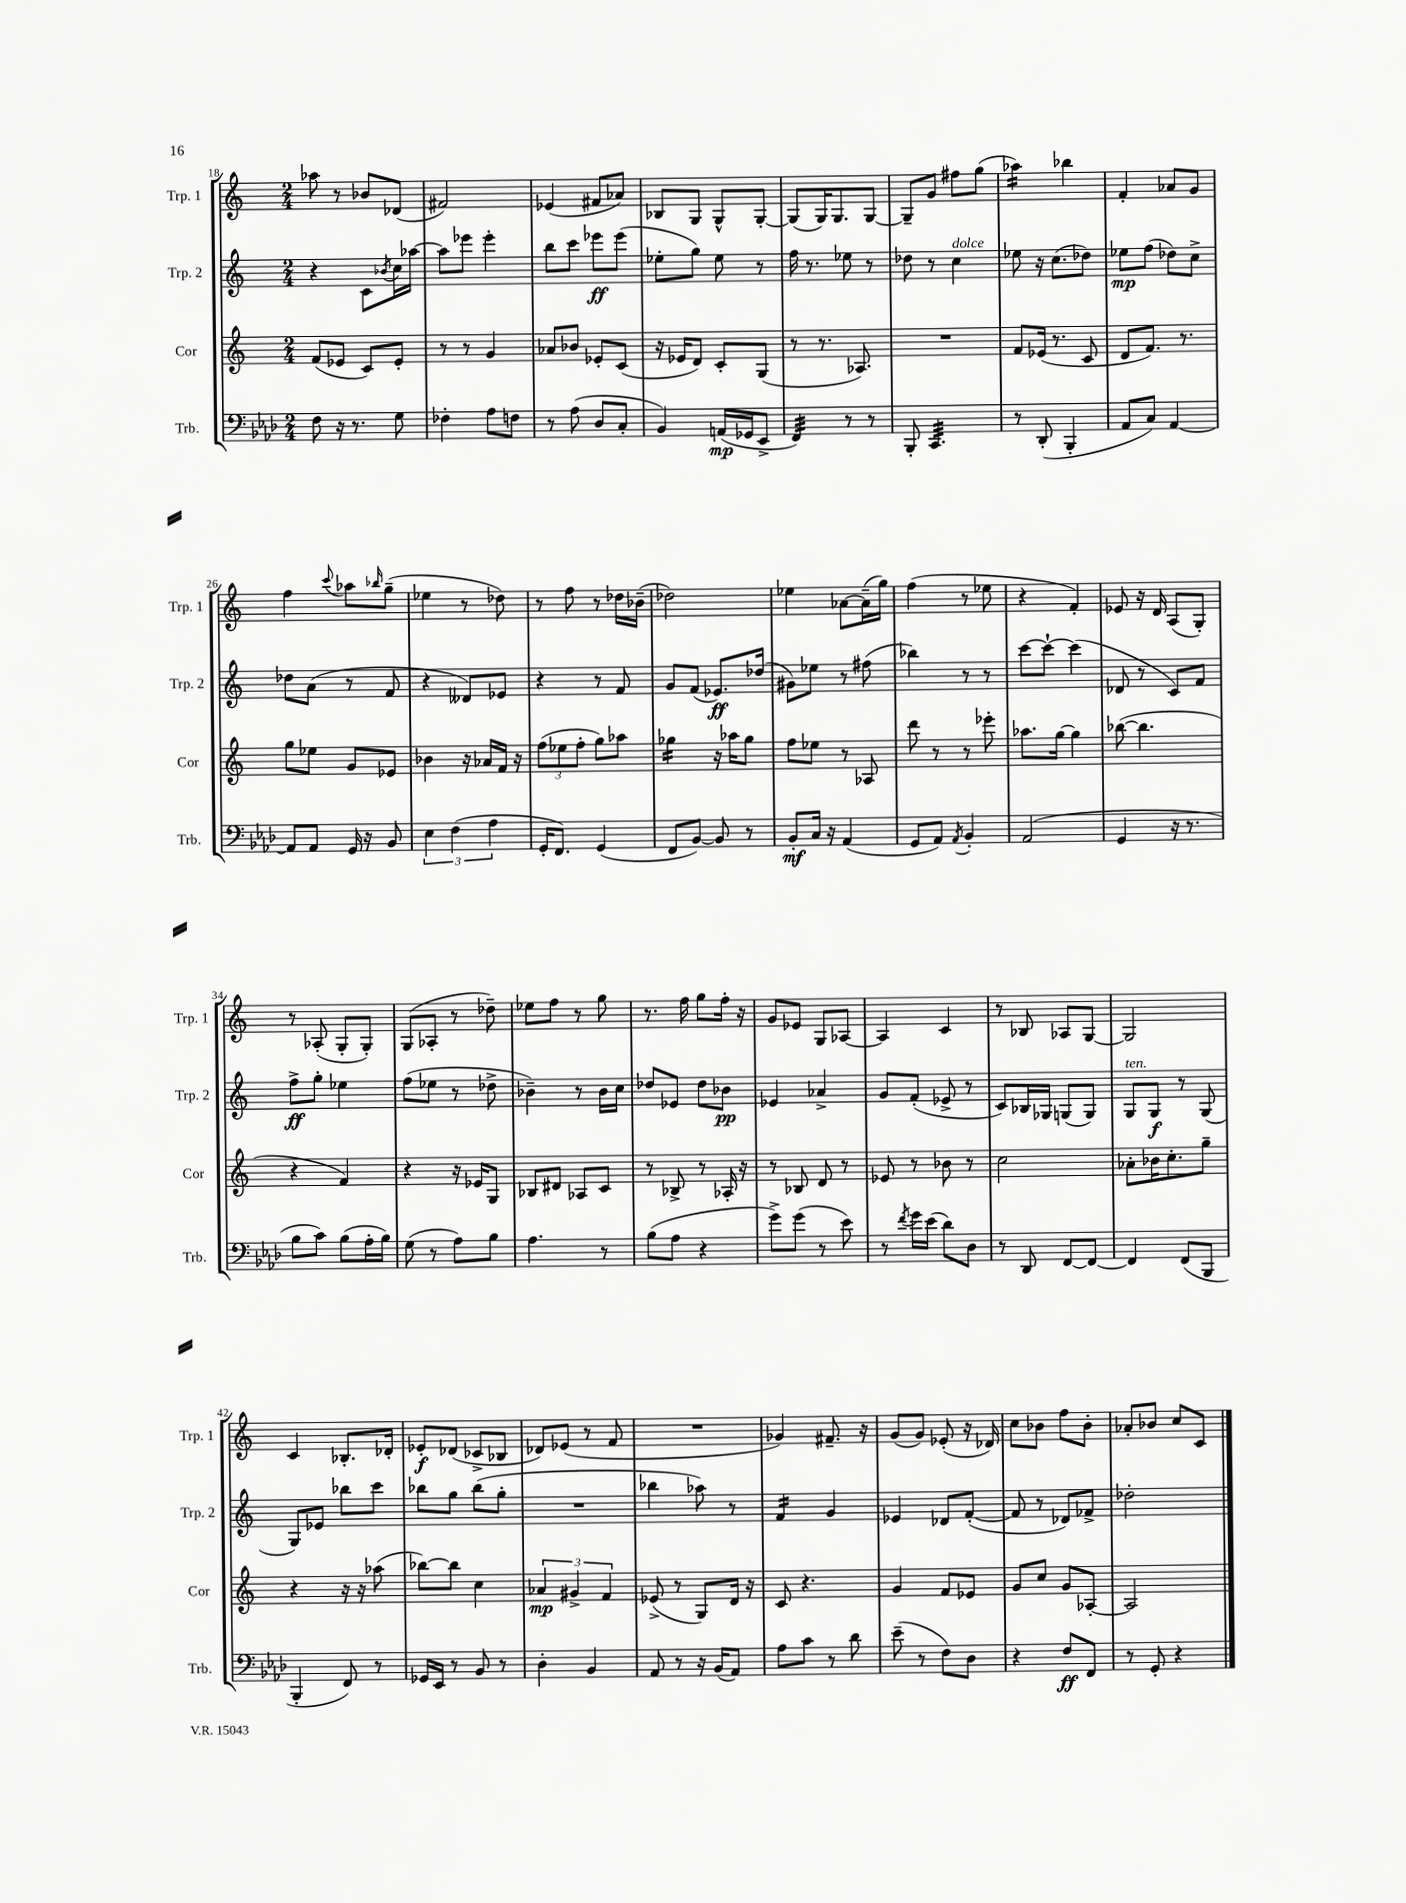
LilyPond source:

<<
\new StaffGroup <<
\new Staff = "s0" \with { instrumentName = "Trp. 1" shortInstrumentName = "Trp. 1" } {
    \clef treble \key c \major \numericTimeSignature \time 2/4
    aes''8 r8 bes'8 des'8( |
    fis'2) |
    ees'4( fis'8 aes'8) |
    bes8 g8 g8-^ g8~-. |
    g8( g16) g8. g8~ |
    g8-- g'8 fis''8 g''8( |
    aes''4:16) bes''4 |
    f'4-. aes'8 g'8 |
    f''4 \appoggiatura { c'''8 } aes''8 \grace { bes''16 } g''8--( |
    ees''4 r8 des''8) |
    r8 f''8 r8 des''16 bes'16--( |
    des''2) |
    ees''4 aes'8~ aes'16--( g''16) |
    f''4( r8 ees''8 |
    r4 f'4-.) |
    ees'8 r16 d'16 a8( g8-.) |
    r8 aes8-.( g8-. g8-.) |
    g8( aes8-. r8 des''8--) |
    ees''8 f''8 r8 g''8 |
    r8. f''16 g''8 f''16-. r16 |
    g'8 ees'8 g8 aes8~ |
    aes4 c'4 |
    r8 bes8 aes8 g8~ |
    g2 |
    c'4 bes8.-. des'16-. |
    ees'8-.\f des'8( ces'8-> bes8 |
    des'8) ees'8( r8 f'8 |
    R2 |
    ges'4) fis'8.-- r16 |
    g'8( g'8) ees'8-.( r16 des'16) |
    c''8 bes'8 f''8 bes'8-. |
    aes'8-. bes'8 c''8 c'8 \bar "|." |
}
\new Staff = "s1" \with { instrumentName = "Trp. 2" shortInstrumentName = "Trp. 2" } {
    \clef treble \key c \major \numericTimeSignature \time 2/4
    r4 c'8 \acciaccatura { bes'8 } c''16 aes''16~ |
    aes''8 ees'''8 ees'''4-. |
    b''8 c'''8 ees'''8\ff ees'''8( |
    ees''8-. g''8) ees''8 r8 |
    f''16 r8. ees''8 r8 |
    des''8 r8 c''4^\markup { \italic "dolce" } |
    ees''8 r16 c''8.( des''8) |
    ees''8\mp f''8( des''8) c''8-> |
    des''8 a'8( r8 f'8 |
    r4 deses'8) ees'8 |
    r4 r8 f'8 |
    g'8 f'8( ees'8.\ff) des''16( |
    gis'8) ees''8 r8 fis''8( |
    bes''4) r8 r8 |
    c'''8~ c'''8~-! c'''4( |
    des'8 r8 c'8) f'8 |
    f''8->\ff g''8-. ees''4 |
    f''8( ees''8 r8 des''8-> |
    bes'4--) r8 bes'16 c''16 |
    des''8 ees'8 des''8 bes'8\pp |
    ees'4 aes'4-> |
    g'8 f'8-.( ees'8-> r8 |
    c'8) bes16 ges16 g8( g8) |
    g8^\markup { \italic "ten." } g8\f r8 g8( |
    g8) ees'8 bes''8 c'''8 |
    bes''8 g''8 bes''8( g''8-. |
    R2 |
    bes''4 aes''8) r8 |
    f'4:16 g'4 |
    ees'4 des'8 f'8~-.( |
    f'8 r8 des'8) fes'8-> |
    des''2-. \bar "|." |
}
\new Staff = "s2" \with { instrumentName = "Cor" shortInstrumentName = "Cor" } {
    \clef treble \key c \major \numericTimeSignature \time 2/4
    f'8( ees'8 c'8) ees'8-. |
    r8 r8 g'4 |
    aes'8 bes'8 ees'8-. c'8( |
    r16 ees'16 d'8) c'8-. g8( |
    r8 r8. aes8.) |
    R2 |
    f'8 ees'16( r8. c'8 |
    d'8 f'8.) r8. |
    g''8 ees''8 g'8 ees'8 |
    bes'4 r16 aes'16 f'16 r16 |
    \tuplet 3/2 { f''8( ees''8 f''8-. } g''8) aes''8 |
    ges''4:16 r16 aes''16 ges''8 |
    f''8 ees''8 r8 aes8 |
    d'''8 r8 r8 ees'''8-. |
    aes''8. g''16~ g''4 |
    bes''8~( bes''4. |
    r4 f'4) |
    r4 r16 ees'16 g8 |
    bes8 dis'8 aes8 c'8 |
    r8 bes8-> r8 aes16-. r16 |
    r8 bes8 d'8 r8 |
    ees'8 r8 bes'8 r8 |
    c''2 |
    aes'8-. bes'16 c''8.-. g''8-- |
    r4 r16 r16 aes''8( |
    bes''8~) bes''8 c''4 |
    \tuplet 3/2 { aes'4\mp gis'4-> f'4 } |
    ees'8->( r8 g8) d'16 r16 |
    c'8 r4. |
    g'4 f'8 ees'8 |
    g'8 c''8 g'8 aes8~-. |
    aes2 \bar "|." |
}
\new Staff = "s3" \with { instrumentName = "Trb." shortInstrumentName = "Trb." } {
    \clef bass \key aes \major \numericTimeSignature \time 2/4
    f8 r16 r8. g8 |
    fes4-. aes8 f8 |
    r8 aes8( des8 c8-. |
    bes,4) a,16\mp( ges,16 ees,8-> |
    f,4:32) r8 r8 |
    bes,,8-. c,4.:32 |
    r8 des,8-.( bes,,4-. |
    aes,8 c8) aes,4~ |
    aes,8 aes,8 g,16 r16 bes,8 |
    \tuplet 3/2 { ees4 f4( aes4 } |
    g,16-. f,8.) g,4( |
    f,8 bes,8~) bes,8 r8 |
    bes,8-.\mf c16 r16 aes,4( |
    g,8 aes,8) \acciaccatura { aes,8 } bes,4-. |
    aes,2( |
    g,4 r16 r8. |
    bes8 c'8) bes8( aes16-. bes16) |
    g8( r8 aes8) bes8 |
    aes4. r8 |
    bes8( aes8 r4 |
    g'8->) g'8( r8 ees'8) |
    r8 \acciaccatura { f'8 } g'16 ees'16( des'8) des8 |
    r8 des,8 f,8~ f,8~ |
    f,4 f,8( bes,,8 |
    bes,,4-. f,8) r8 |
    ges,16 ees,16 r8 bes,8 r8 |
    des4-. bes,4 |
    aes,8 r8 r16 bes,16( aes,8) |
    aes8 c'8 r8 des'8 |
    ees'8--( r8 f8) des8 |
    r4 f8\ff f,8 |
    r8 g,8-. r4 \bar "|." |
}
>>
>>
\layout { \context { \Score currentBarNumber = #18 } }
